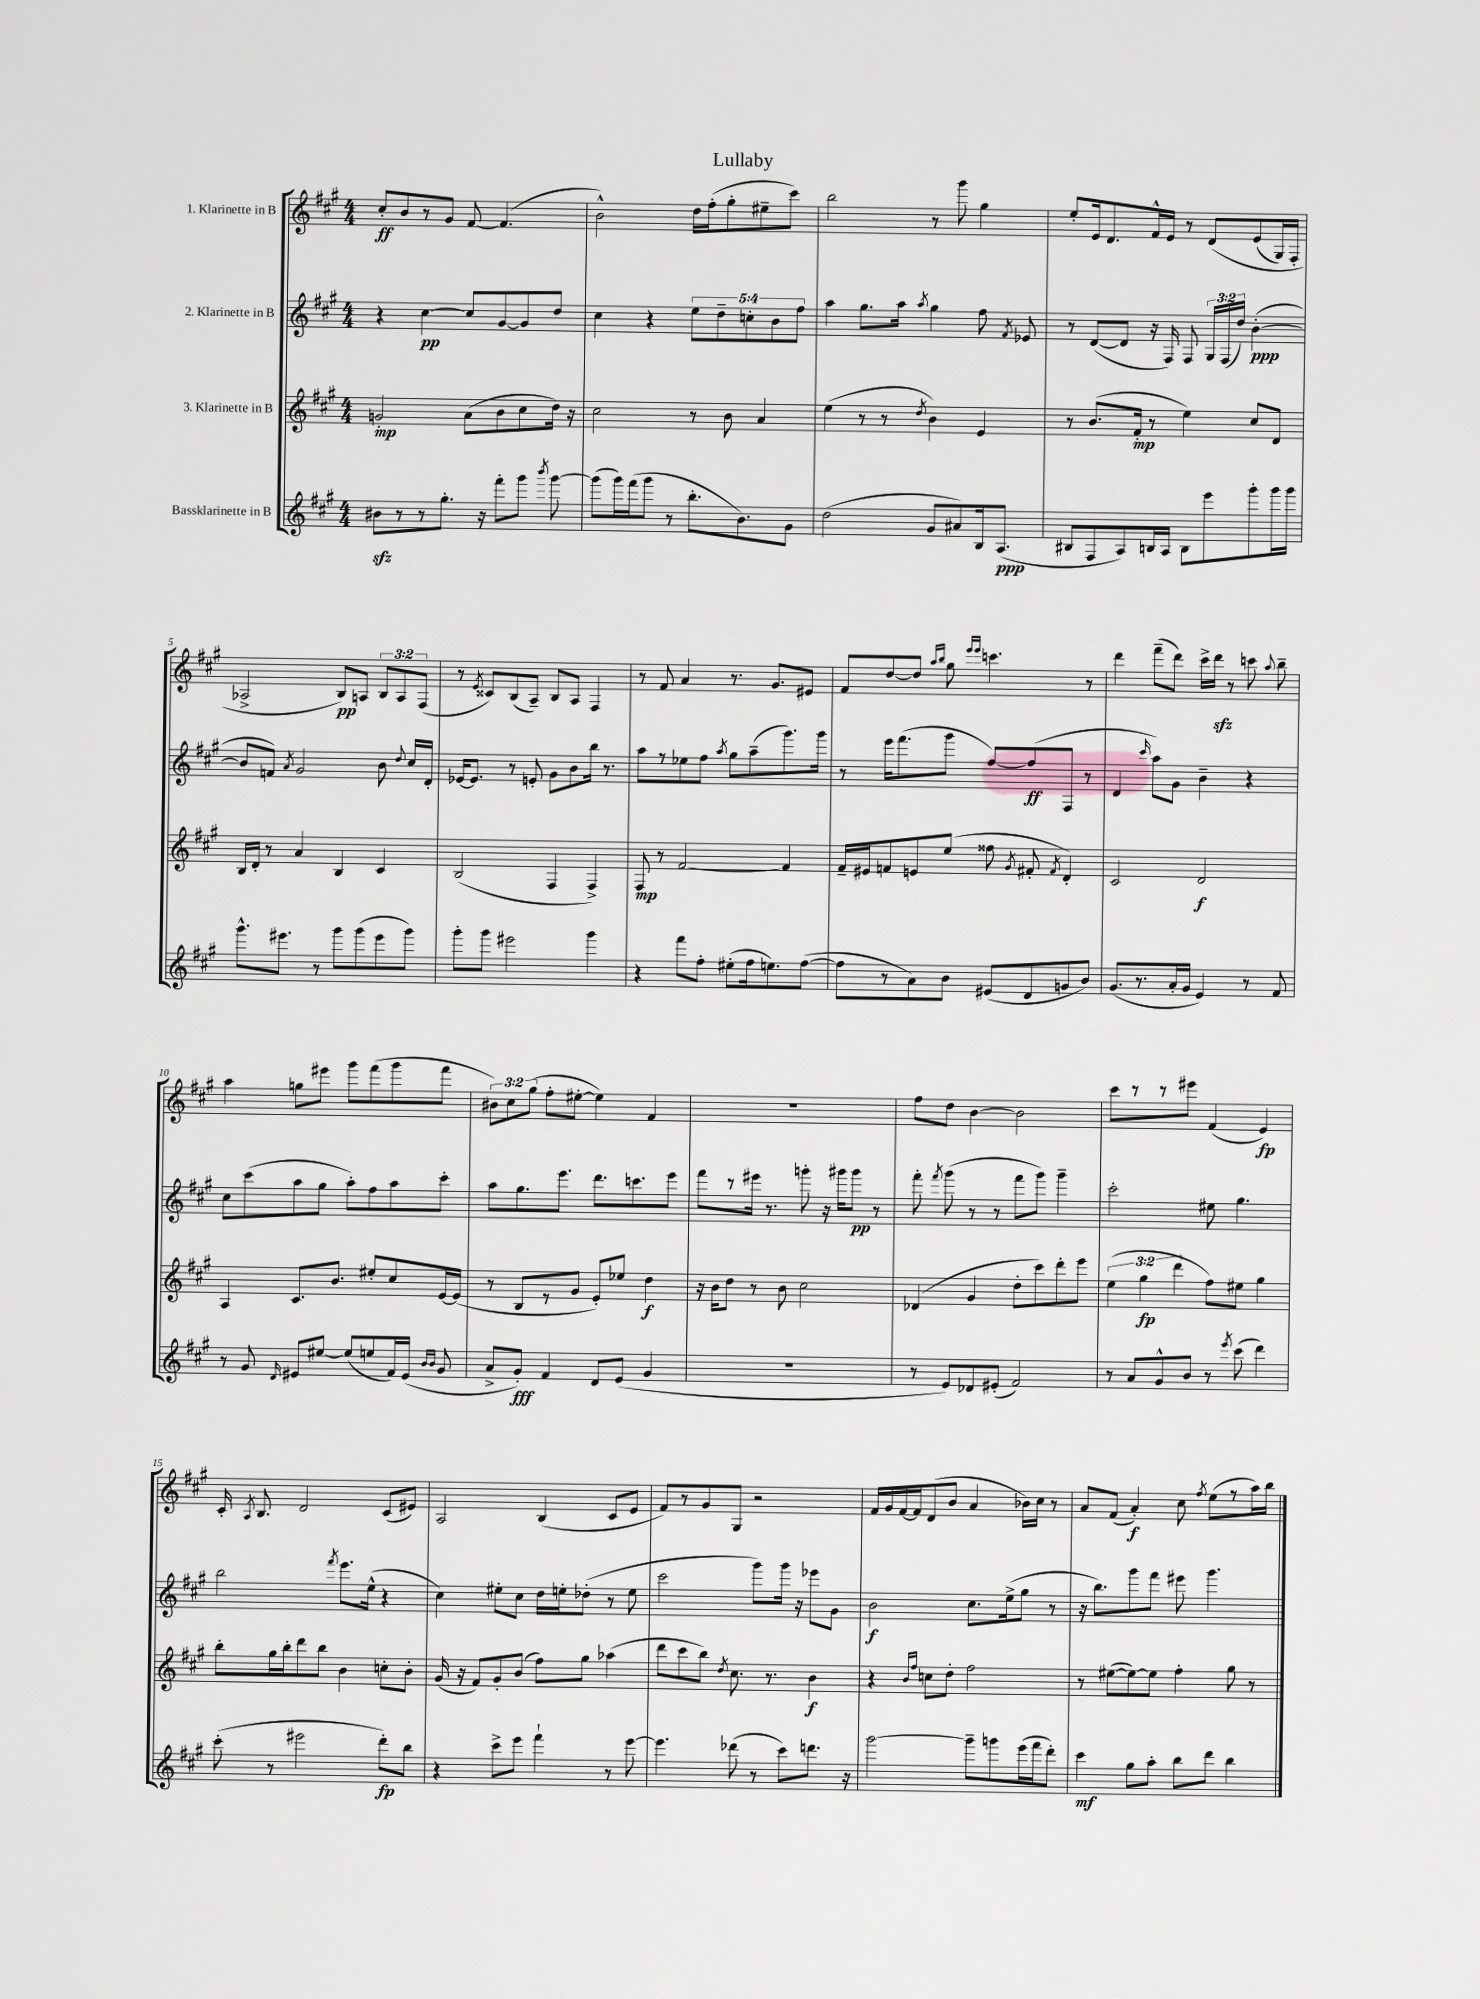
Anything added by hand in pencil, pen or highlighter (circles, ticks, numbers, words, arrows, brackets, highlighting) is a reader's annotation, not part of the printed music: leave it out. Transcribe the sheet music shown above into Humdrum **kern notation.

**kern	**kern	**kern	**kern
*staff4	*staff3	*staff2	*staff1
*clefG2	*clefG2	*clefG2	*clefG2
*k[f#c#g#]	*k[f#c#g#]	*k[f#c#g#]	*k[f#c#g#]
*M4/4	*M4/4	*M4/4	*M4/4
8b#\L	2g'/	4r	8cc#'/L
8r	.	.	8b/
8r	.	[4cc#\	8r
8.gg#'\J	.	.	8g#/J
.	(8a\L	8cc#/]L	[8f#/
16r	.	.	.
8fff#'\L	8b\	[8g#/	(4.f#/]
8ggg#\J	8cc#\	8g#/]	.
8qbbb/	.	.	.
[8ggg#\	16dd\Jk)	8dd/J	.
.	16r	.	.
=	=	=	=
(8ggg#\]L	2cc#\	4cc#\	2b^^\)
16ggg#\L)	.	.	.
(16fff#\J	.	.	.
8ggg#\J	.	4r	.
8r	.	.	.
8.bb'\L	8r	10ee\L	16dd\LL
.	.	.	(16ff#'\J
.	.	10dd~\	.
.	8b\	.	8gg#'\
8.b\)	.	.	.
.	.	10cc'\	.
.	4a/	.	8ee#~\
.	.	10b\	.
8g#\J	.	.	8ccc#\J)
.	.	10ff#\J	.
=	=	=	=
(2dd\	(4ee\	4aa\	2bb\
.	8r	8.gg#\L	.
.	8r	.	.
.	.	16aa\Jk	.
.	8qdd/	8qaa/	.
8g#/L	4b\)	4gg#\	8r
8a#/)	.	.	8ggg#\
16B/k	4e/	8ff#\	4gg#\
(8.A/J	.	.	.
.	.	8qf#/	.
.	.	8e-/	.
=	=	=	=
8B#/L	8r	8r	8ee'/L
8F#/	(8.b/L	([8d/L	16e/k
.	.	.	8.d/
8A/)	.	8d/]J	.
.	16f#'/Jk	.	.
16B/L	8r	16r	16f#^^/L
16A/JJ	.	16F#/)	16e/JJ
8B\L	4ee\)	8F#/	8r
8eee\	.	24G#/LL	&(8d/L
.	.	(24F#/	.
.	.	24dd/JJ)	.
8ggg#'\	8cc#/L	([4b'\	(8e/
16ggg#\L	8d/J	.	16G#/L)
16ggg#\JJ	.	.	16F#'/JJ
=	=	=	=
8.ggg#^^\L	16B/LL	8b/]L	2A-^/
.	16d'/JJ	.	.
.	8r	8f/J)	.
8.eee#\J	.	.	.
.	.	8qa/	.
.	4a/	2g#/	.
8r	.	.	.
8ggg#\L	4B/	.	8B/L&)
(8ggg#\	.	.	8A/J
8eee#\	4c#/	8b\	12B/L
.	.	.	12A/
.	.	8qqdd/	.
8ggg#\J)	.	16cc#/LL	.
.	.	.	(12F#/J
.	.	16d'/JJ	.
=	=	=	=
8ggg#'\L	(2B/	[16e-/LK	8r
.	.	8.e-/]J	.
.	.	.	8qe/
8ggg#\J	.	.	8c##/L)
2eee#\	.	8r	(8B/
.	.	8e'/	8A~/J)
.	4F#/	8g#\L	8B/L
.	.	8b\	8A/J
4ggg#\	4F#^/)	16bb\Jk	4F#/
.	.	8.r	.
=	=	=	=
4r	8F#/	8aa\L	8r
.	8r	8r	8f#/
8fff#\L	[2f#/	8ee-\	4a/
8ff#'\J	.	8ff#\J	.
.	.	8qaa/	.
(8ee#'\L	.	8gg#\L	8.r
16ff#\k	.	(8aa~\	.
8.ee\)	.	.	8.g#/L
.	4f#/]	8.ggg#\)	.
([8ff#\J	.	.	8e#/J
.	.	16ggg#\Jk	.
=	=	=	=
8ff#\]L	16f#~/LL	8r	8f#/L
.	16e#/J	.	.
8r	8f/	16eee\LK	[8dd/
.	.	(8.fff#\	.
8a\)	8e/	.	8dd/]J
.	.	.	16qqaa/LL
.	.	.	16qqbb/JJ
8b\J	(8ee/J	8ggg#\J	8gg#\
.	.	.	16qqeee/LL
.	.	.	16qqeee/JJ
(8e#/L	8ff##\	[8ff#/L)	4.ccc\
.	8qg#/	.	.
8d/	8f#'/	(8ff#/]	.
.	8qf#/	.	.
8g/	4d'/)	8F#/J	.
8b/J)	.	8r	8r
=	=	=	=
(8.g#/L	2c#/	4d/	4ddd\
8.r	.	.	.
.	.	16qqccc#/	.
.	.	8aa\L)	(8fff#~\L
16a'/L	.	8g#\J	8ddd\J)
16g#/JJ	.	.	.
4e/)	2d/	4b~\	16ccc#^\LL
.	.	.	16ddd\JJ
.	.	.	8r
8r	.	4r	8ccc\
.	.	.	8qqaa/
8f#/	.	.	8bb~\
=	=	=	=
8r	4A/	8cc#\L	4aa\
8g#/	.	(8ccc#\	.
16qqd/	.	.	.
8e#/L	8.c#/L	8aa\	8gg\L
[8ee#/J	.	8gg#\J	8eee#\J
.	8.b/J	.	.
(8ee#/]L	.	8aa'\L)	8ggg#\L
8ee/	8ee#'/L	8ff#\	(8fff#\
16f#/L)	8cc#/	8aa\	8ggg#\
(16e#/JJ	.	.	.
16qqb/LL	.	.	.
16qqb/JJ	.	.	.
8g#/	[16e/L	8ccc#'\J	8fff#\J
.	(16e/]JJ	.	.
=	=	=	=
8a^/L	8r	8aa\L	12b#\L)
.	.	.	12cc#\
8g#'/J)	8B/L	8.gg#\	.
.	.	.	(12gg#\J
4f#/	8r	.	8ff#'\L
.	.	8.eee\J	.
.	8g#/J	.	[8ee#'\J
8d/L	8e'/L)	8.ddd\L	4ee#\])
(8e/J	8ee-/J	.	.
.	.	8.ccc\	.
4g#/	4dd\	.	4f#/
.	.	8eee\J	.
=	=	=	=
1r	16r	8fff#\L	1r
.	16b\LK	.	.
.	8dd\J	8r	.
.	8r	16eee#\Jk	.
.	.	8.r	.
.	8b\	.	.
.	2cc#\	8ggg'\	.
.	.	16r	.
.	.	16ggg#\LK	.
.	.	8ggg#\J	.
.	.	8r	.
=	=	=	=
8r	(4d-/	8fff#'\	8ff#\L
.	.	8qfff#/	.
8e/L)	.	(8ggg#\	8dd\J
8d-/	4g#/	8r	[4b\
(8e#'/J	.	8r	.
2f#/)	8dd'\L	8fff#\L	2b\]
.	8ccc#\)	8ggg#\J)	.
.	8ddd'\	4ggg#~\	.
.	8eee\J	.	.
=	=	=	=
8r	(6ee\	2ccc#'\	8ccc#\L
8a/L	.	.	8r
.	6gg#\	.	.
8g#^^/	.	.	8r
.	6ddd\	.	.
8b/J	.	.	8eee#\J
8r	8ff#\L)	8ee#\	(4f#/
8qeee/	.	.	.
(8ccc#\	8ee#\J	4.gg#\	.
4ddd\)	4gg#\	.	4e/)
=	=	=	=
(8ccc#'\	8bb'\L	2bb\	16c#'/
.	.	.	8qA/
.	.	.	8.B/
8r	16gg#\L	.	.
.	16bb'\J	.	.
2eee#\	8ddd\	.	2d/
.	8bb\J	.	.
.	.	8qfff#/	.
.	4b\	8.eee\L	.
.	.	(16ee^^\Jk	.
8ddd'\L)	8cc'\L	4r	(8c#/L
8bb\J	8b'\J	.	8e#/J)
=	=	=	=
4r	(16g#/	4cc#\)	2A/
.	16r	.	.
.	8f#/L)	.	.
8ccc#^\L	8g#'/	8ee#'\L	.
8eee\J	(8b/J	8cc#\J	.
4fff#`\	8ff#\L)	16dd\LL	(4B/
.	.	16ee'\J	.
.	8gg#\J	(8dd-'\J	.
8r	(4aa-\	8r	8c#/L
[8eee\	.	8ee\	8e/J
=	=	=	=
4.eee\]	8ddd\L	2ccc#\	8f#/L)
.	8ccc#\	.	8r
.	8bb\J)	.	8g#/
.	8qdd/	.	.
(8ddd-\	8.cc#\	.	8G#/J
8r	.	8ggg#\L)	2r
.	8.r	.	.
8ccc#\L)	.	16ggg#\Jk	.
.	.	16r	.
8.ddd\J	4b\	8eee-\L	.
.	.	8g#\J	.
16r	.	.	.
=	=	=	=
[2ggg#\	4r	2b\	16f#/LL
.	.	.	16g#/
.	.	.	[16f#/
.	.	.	16f#/]J
.	16qqb/LL	.	.
.	16qqff#/JJ	.	.
.	8cc\L	.	(8d/
.	8dd'\J	.	8b/J
8ggg#~\]L	2ff#\	8.cc#\L	4a/
8ggg\	.	.	.
.	.	(16ee^\k	.
(16eee\L	.	8gg#\J	16b-\LL)
16fff#\J	.	.	16cc#\JJ
8ddd'\J)	.	8r	8r
=	=	=	=
4ccc#\	8r	16r	8a/L
.	.	8.bb\L)	.
.	([8ee#\L	.	(8f#/J
8gg#\L	8ee#\_)	8ggg#\	4a'/)
8aa'\J	8ee#\]J	8fff#\J	.
8bb\L	4ff#'\	8eee#\	8cc#\
.	.	.	8qff#/
8ddd\J	.	4.ggg#\	(8ee\L
4bb\	8gg#\	.	8r
.	8r	.	16aa\L)
.	.	.	16bb\JJ
==	==	==	==
*-	*-	*-	*-
